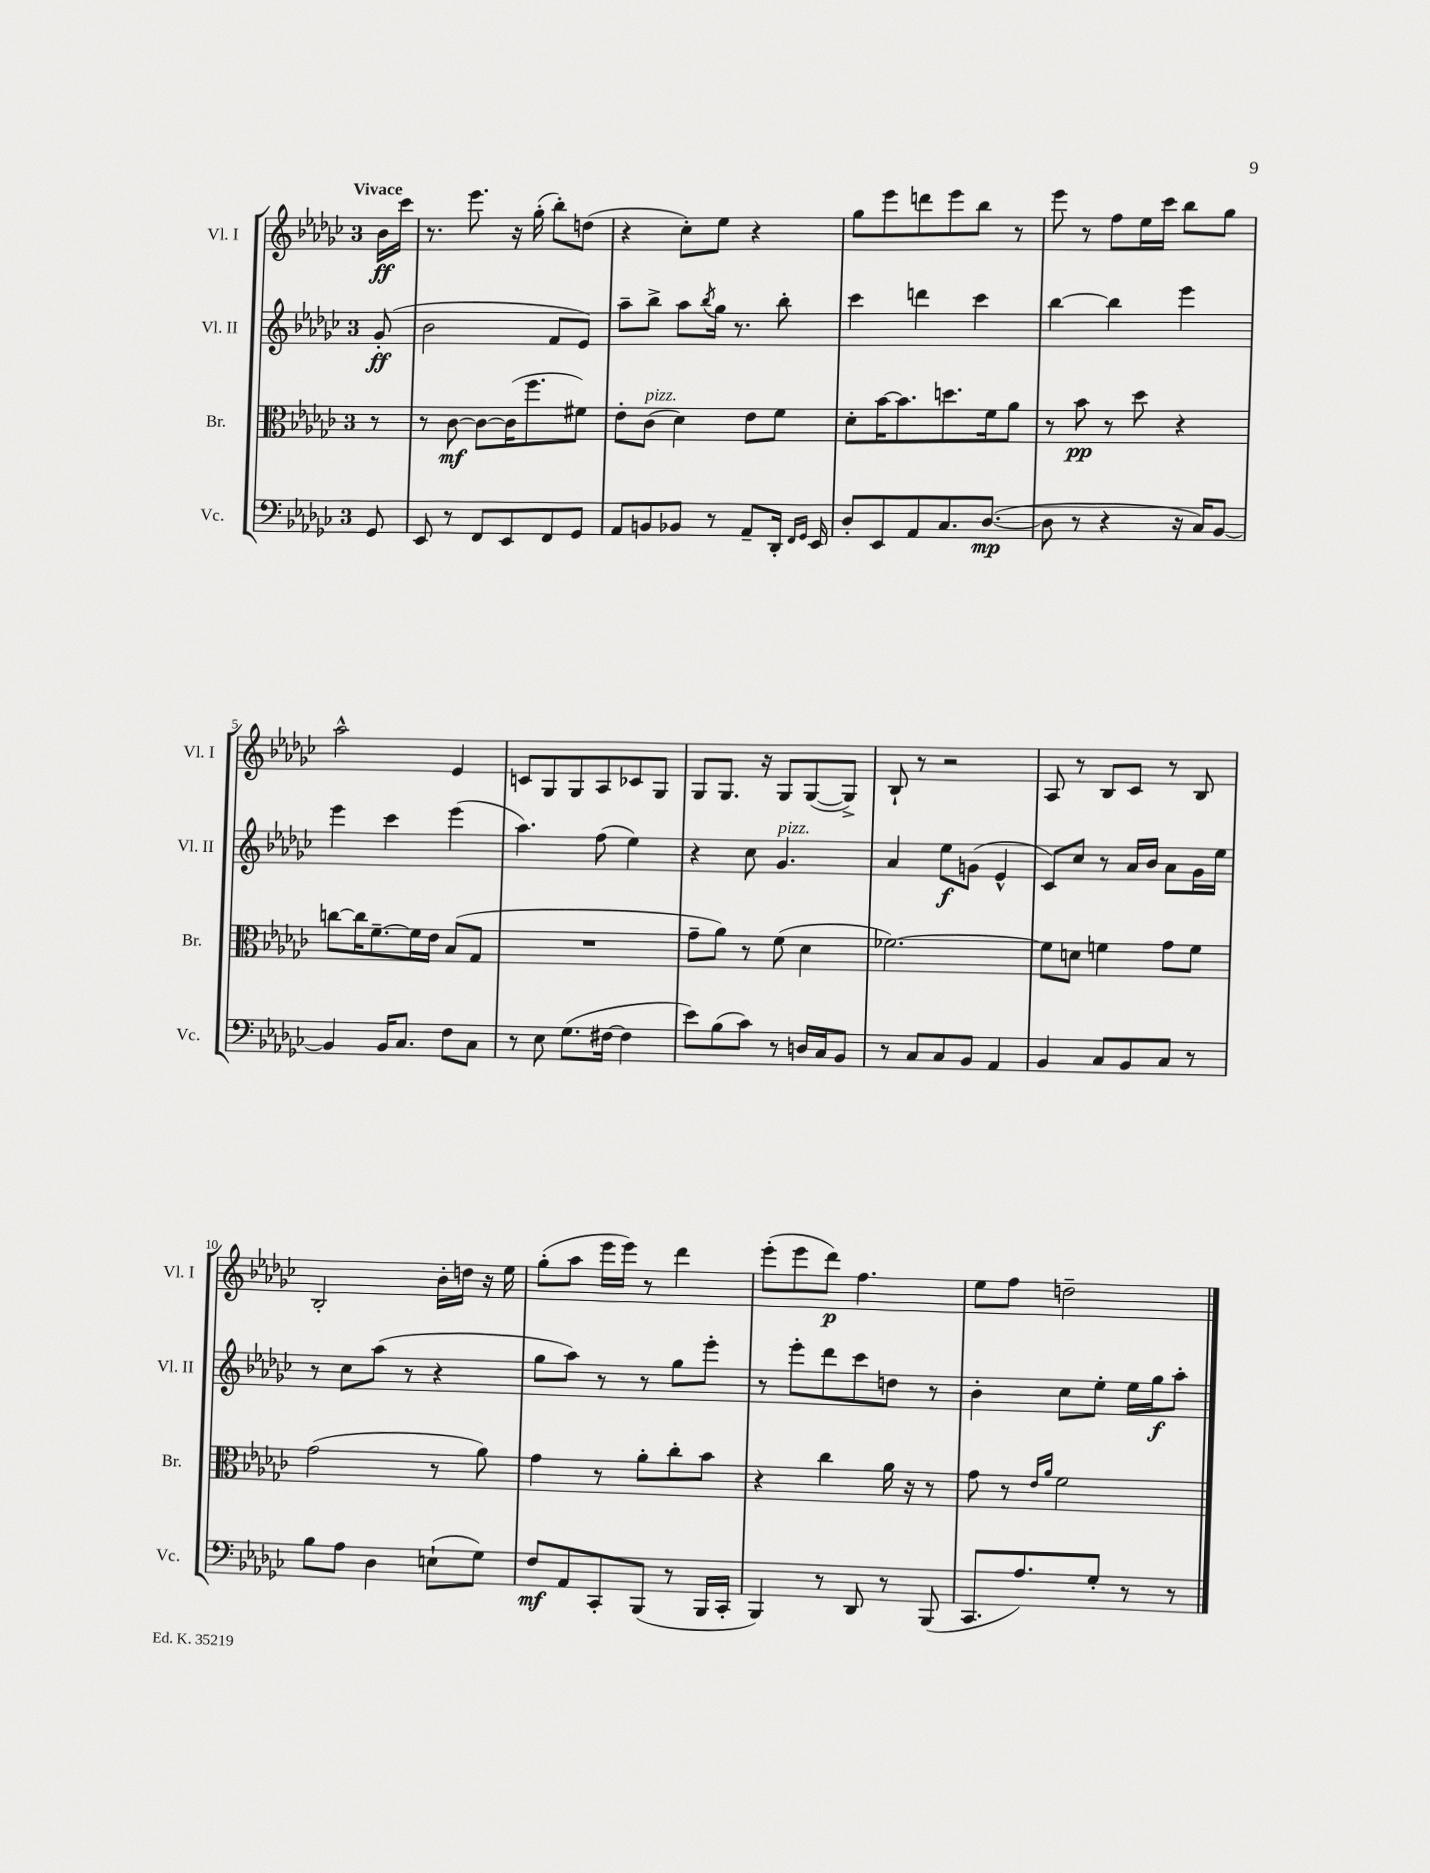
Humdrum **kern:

**kern	**dynam	**kern	**dynam	**kern	**dynam	**kern	**dynam
*part4	*part4	*part3	*part3	*part2	*part2	*part1	*part1
*staff4	*staff4	*staff3	*staff3	*staff2	*staff2	*staff1	*staff1
*I"Vc.	*	*I"Br.	*	*I"Vl. II	*	*I"Vl. I	*
*I'Vc.	*	*I'Br.	*	*I'Vl. II	*	*I'Vl. I	*
*clefF4	*	*clefC3	*	*clefG2	*	*clefG2	*
*k[b-e-a-d-g-c-]	*	*k[b-e-a-d-g-c-]	*	*k[b-e-a-d-g-c-]	*	*k[b-e-a-d-g-c-]	*
*M3/4	*	*M3/4	*	*M3/4	*	*M3/4	*
=	=	=	=	=	=	=	=
!	!	!	!	!	!	!LO:TX:a:B:t=Vivace	!
8GG-/	.	8r	.	(8g-'/	ff	16b-\LL	ff
.	.	.	.	.	.	16ccc-\JJ	.
=1	=1	=1	=1	=1	=1	=1	=1
8EE-/	.	8r	.	2b-\	.	8.r	.
8r	.	[8c-\	mf	.	.	.	.
.	.	.	.	.	.	8.eee-\	.
8FF/L	.	8c-\L_	.	.	.	.	.
8EE-/	.	(16c-\K]	.	.	.	16r	.
.	.	8.ff\	.	.	.	(16gg-'\	.
8FF/	.	.	.	8f/L	.	8bb-'\L)	.
8GG-/J	.	8f#X\J)	.	8e-/J)	.	(8ddn\J	.
=2	=2	=2	=2	=2	=2	=2	=2
8AA-/L	.	8e-'\L	.	8aa-~\L	.	4r	.
!	!	!LO:TX:a:i:t=pizz.	!	!	!	!	!
8BBn/	.	(8c-\J	.	8bb-^\J	.	.	.
8BB-X/J	.	4d-\)	.	8aa-\L	.	8cc-'\L)	.
.	.	.	.	8qbb-/	.	.	.
8r	.	.	.	16gg-\Jk	.	8ee-\J	.
.	.	.	.	8.r	.	.	.
8AA-~/L	.	8e-\L	.	.	.	4r	.
16DD-'/Jk	.	8f\J	.	8bb-'\	.	.	.
16qqFF/LL	.	.	.	.	.	.	.
16qqGG-/JJ	.	.	.	.	.	.	.
16EE-/	.	.	.	.	.	.	.
=3	=3	=3	=3	=3	=3	=3	=3
8D-'/L	.	8d-'\L	.	4ccc-\	.	8gg-\L	.
8EE-/	.	[16b-\K	.	.	.	8eee-\	.
.	.	8.b-\]	.	.	.	.	.
8AA-/	.	.	.	4dddn\	.	8dddn\	.
8.C-/	.	8.ddn\	.	.	.	8eee-\	.
.	.	.	.	4ccc-\	.	8bb-\J	.
([8.D-/J	mp	16f\k	.	.	.	.	.
.	.	8a-\J	.	.	.	8r	.
=4	=4	=4	=4	=4	=4	=4	=4
8D-\]	.	8r	.	[4bb-\	.	8eee-\	.
8r	.	8b-\	pp	.	.	8r	.
4r	.	8r	.	4bb-\]	.	8ff\L	.
.	.	8dd-\	.	.	.	16ee-\L	.
.	.	.	.	.	.	16ccc-\JJ	.
16r	.	4r	.	4eee-\	.	8bb-\L	.
16C-/KL)	.	.	.	.	.	.	.
[8BB-/J	.	.	.	.	.	8gg-\J	.
!!LO:LB:g=z
=5	=5	=5	=5	=5	=5	=5	=5
4BB-/]	.	[8ccn\L	.	4eee-\	.	2aa-^^\	.
.	.	16cc\K]	.	.	.	.	.
.	.	[8.f~\	.	.	.	.	.
16BB-/KL	.	.	.	4ccc-\	.	.	.
8.C-/J	.	.	.	.	.	.	.
.	.	16f\L]	.	.	.	.	.
.	.	16e-\JJ	.	.	.	.	.
8F\L	.	(8B-/L	.	(4eee-\	.	4e-/	.
8C-\J	.	8G-/J	.	.	.	.	.
=6	=6	=6	=6	=6	=6	=6	=6
8r	.	2.r	.	4.aa-\)	.	8cn/L	.
8E-\	.	.	.	.	.	8G-/	.
(8.G-\L	.	.	.	.	.	8G-/	.
.	.	.	.	(8ff\	.	8A-/	.
[16F#X\Jk	.	.	.	.	.	.	.
4F#\]	.	.	.	4ee-\)	.	8c-X/	.
.	.	.	.	.	.	8G-/J	.
=7	=7	=7	=7	=7	=7	=7	=7
8e-\L)	.	8g-~\L	.	4r	.	8G-/L	.
(8B-\	.	8a-\J)	.	.	.	8.G-/J	.
8c-\J)	.	8r	.	8cc-\	.	.	.
.	.	.	.	.	.	16r	.
!	!	!	!	!LO:TX:a:i:t=pizz.	!	!	!
8r	.	(8f\	.	4.g-/	.	8G-/L	.
16Dn/LL	.	4d-\	.	.	.	([8G-/	.
16C-/J	.	.	.	.	.	.	.
8BB-/J	.	.	.	.	.	8G-^/J])	.
=8	=8	=8	=8	=8	=8	=8	=8
8r	.	[2.f-X\)	.	4a-/	.	8B-`/	.
8C-/L	.	.	.	.	.	8r	.
8C-/	.	.	.	8ee-\L	f	2r	.
8BB-/J	.	.	.	(8gn\J	.	.	.
4AA-/	.	.	.	4e-^^/	.	.	.
=9	=9	=9	=9	=9	=9	=9	=9
4BB-/	.	8f-\L]	.	8c-/L)	.	8A-/	.
.	.	8dn\J	.	8cc-/J	.	8r	.
8C-/L	.	4fn\	.	8r	.	8B-/L	.
8BB-/	.	.	.	16a-/LL	.	8c-/J	.
.	.	.	.	16b-/JJ	.	.	.
8C-/J	.	8g-\L	.	8a-\L	.	8r	.
8r	.	8f\J	.	16g-\L	.	8B-/	.
.	.	.	.	16ee-\JJ	.	.	.
!!LO:LB:g=z
=10	=10	=10	=10	=10	=10	=10	=10
8B-\L	.	(2g-\	.	8r	.	2B-'/	.
8A-\J	.	.	.	8cc-\L	.	.	.
4D-\	.	.	.	(8aa-\J	.	.	.
.	.	.	.	8r	.	.	.
(8En`\L	.	8r	.	4r	.	16b-'\LL	.
.	.	.	.	.	.	16ddn\JJ	.
8G-\J)	.	8a-\)	.	.	.	16r	.
.	.	.	.	.	.	16ee-\	.
=11	=11	=11	=11	=11	=11	=11	=11
8F/L	mf	4g-\	.	8gg-\L	.	(8gg-'\L	.
8AA-/	.	.	.	8aa-\J)	.	8aa-\J	.
8CC-'/	.	8r	.	8r	.	16eee-\LL	.
.	.	.	.	.	.	16eee-\JJ)	.
(8BBB-/J	.	8a-'\L	.	8r	.	8r	.
8r	.	8cc-'\	.	8gg-\L	.	4ddd-\	.
16BBB-/LL	.	8b-\J	.	8eee-'\J	.	.	.
16CC-'/JJ	.	.	.	.	.	.	.
=12	=12	=12	=12	=12	=12	=12	=12
4BBB-/)	.	4r	.	8r	.	(8eee-'\L	.
.	.	.	.	8eee-'\L	.	8eee-\	.
8r	.	4cc-\	.	8ddd-\	.	8ddd-\J)	p
8DD-/	.	.	.	8ccc-\	.	4.ff\	.
8r	.	16a-\	.	8ddn\J	.	.	.
.	.	16r	.	.	.	.	.
(8BBB-/	.	8r	.	8r	.	.	.
=13	=13	=13	=13	=13	=13	=13	=13
8.CC-/L	.	8g-\	.	4b-'\	.	8ee-\L	.
.	.	8r	.	.	.	8ff\J	.
8.A-/)	.	.	.	.	.	.	.
.	.	16qqe-/LL	.	.	.	.	.
.	.	16qqa-/JJ	.	.	.	.	.
.	.	2f\	.	8cc-\L	.	2ddn~\	.
8G-'/J	.	.	.	8ee-'\J	.	.	.
8r	.	.	.	16ee-\LL	.	.	.
.	.	.	.	16gg-\J	f	.	.
8r	.	.	.	8aa-'\J	.	.	.
==	==	==	==	==	==	==	==
*-	*-	*-	*-	*-	*-	*-	*-
